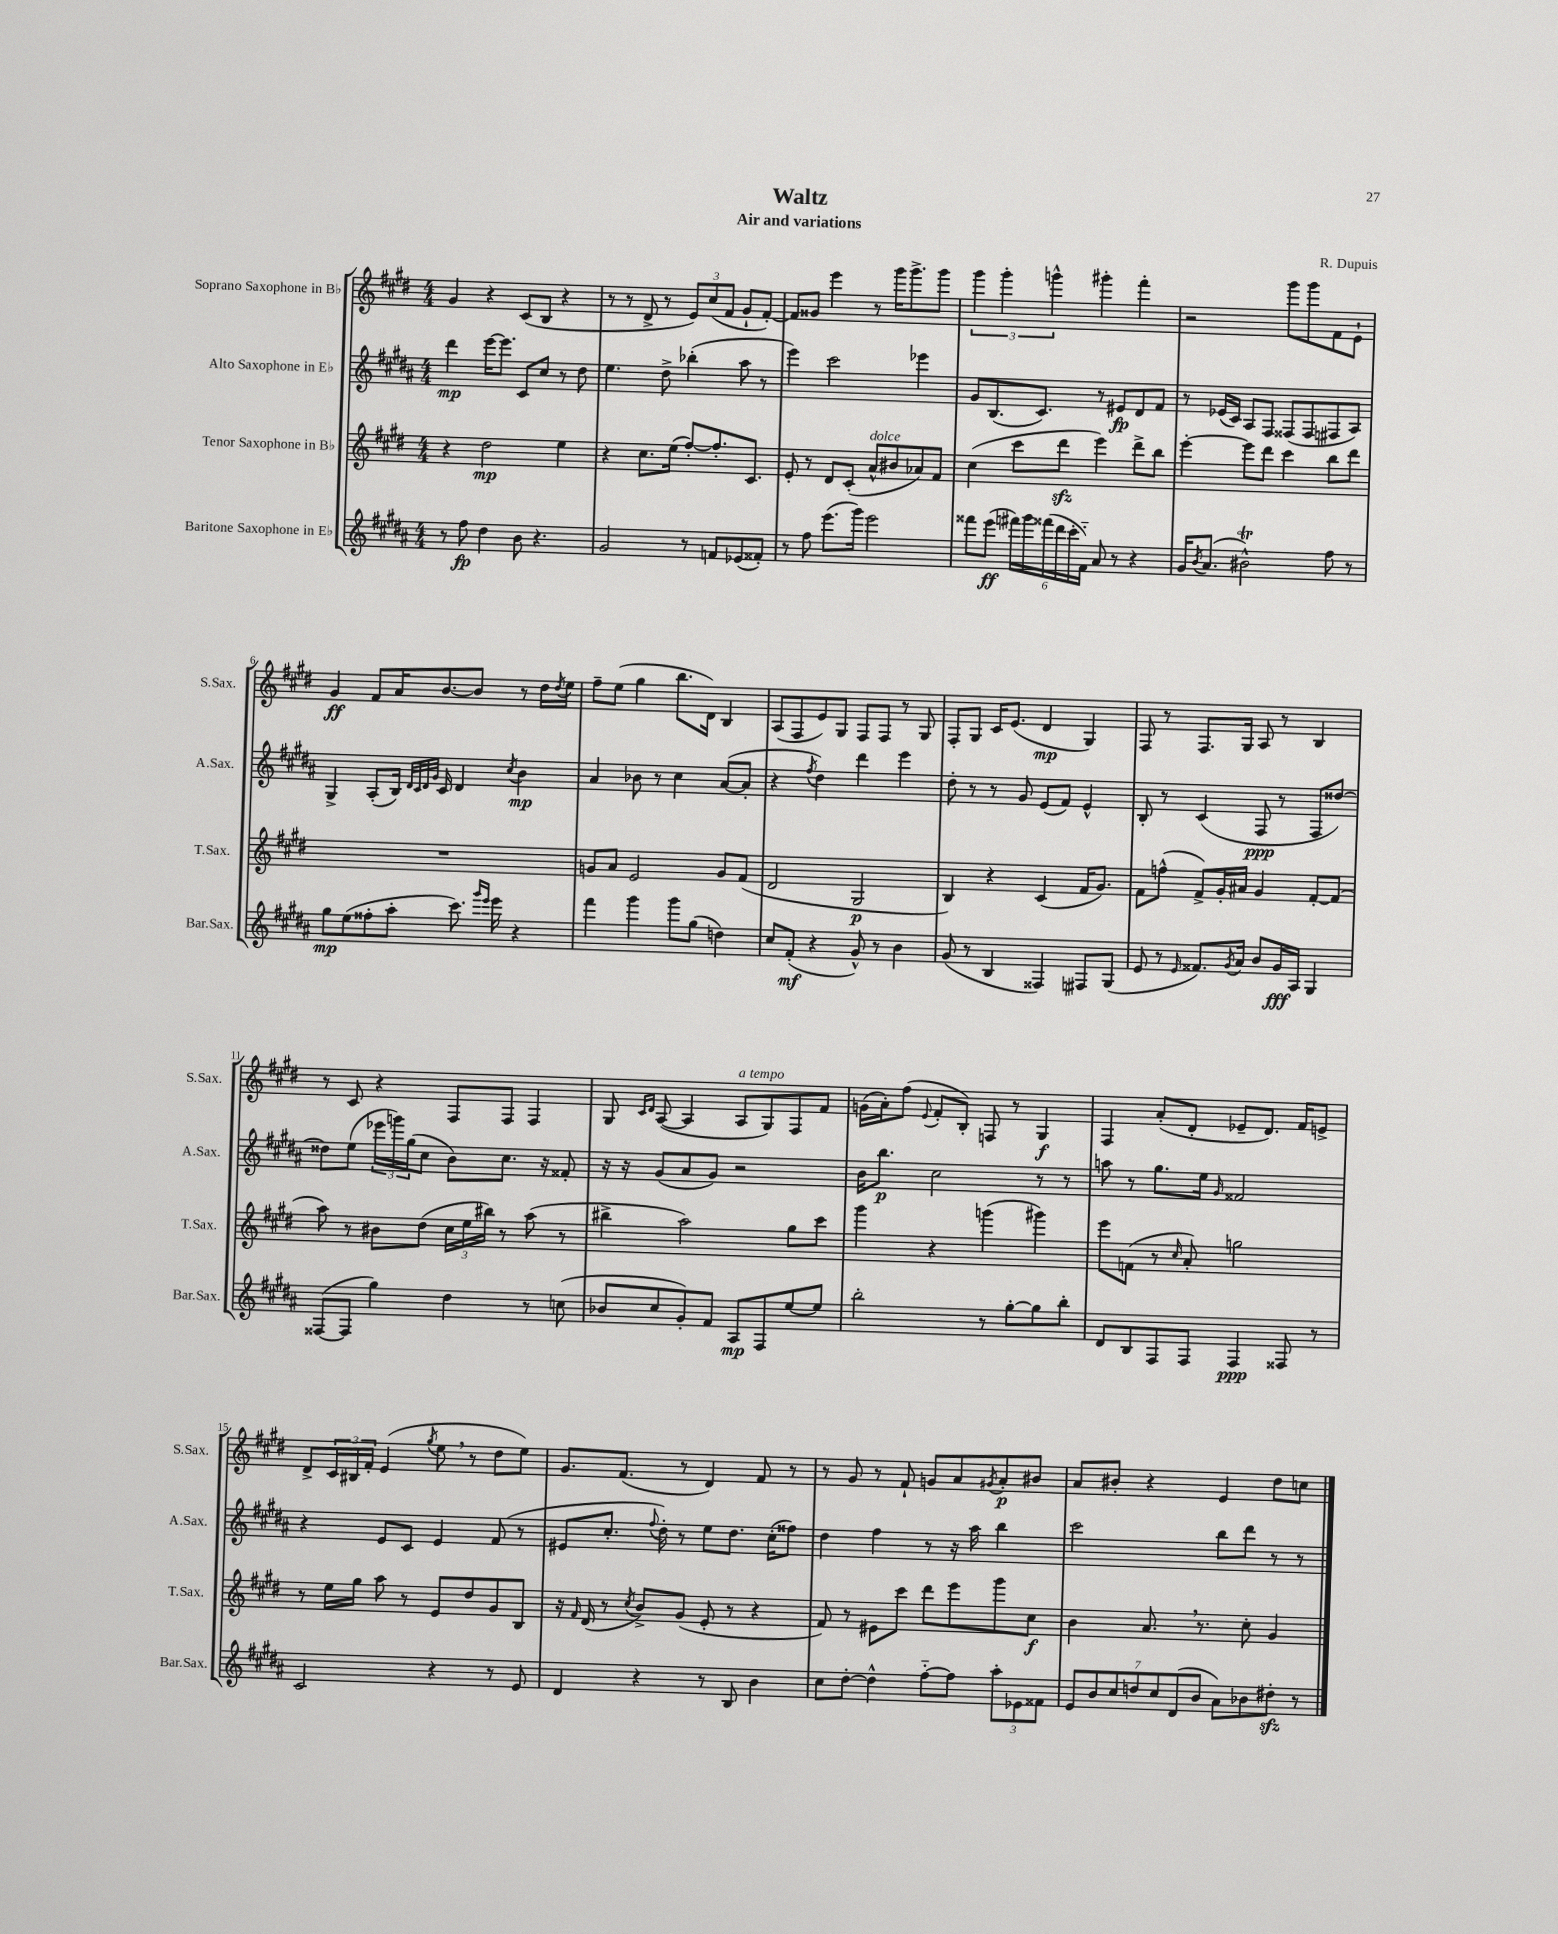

**kern	**kern	**kern	**kern
*staff4	*staff3	*staff2	*staff1
*clefG2	*clefG2	*clefG2	*clefG2
*k[f#c#g#d#a#]	*k[f#c#g#d#]	*k[f#c#g#d#a#]	*k[f#c#g#d#]
*M4/4	*M4/4	*M4/4	*M4/4
8r	4r	4ddd#	4g#
8ff#	.	.	.
4dd#	2dd#	[16eee	4r
.	.	8.eee]	.
8b	.	8c#	(8c#
4.r	.	8cc#	8B
.	4ee	8r	4r
.	.	8dd#	.
=	=	=	=
2g#	4r	4.ee	8r
.	.	.	8r
.	8.cc#	.	8d#^
.	.	8dd#^	8r
.	(16ee	.	.
8r	[8ff#')	(4bb-'	12e)
.	.	.	(12cc#
8f	8.ff#']	.	.
.	.	.	12f#
(8e-	.	8aa#	8g#`
.	8.c#	.	.
8f##')	.	8r	[8f#')
=	=	=	=
8r	8e'	4eee)	8f#]
8ff#	8r	.	8g##
(8.eee	8d#	2ccc#	4eee
.	(8c#'	.	.
16ggg#)	.	.	.
2eee	8a^^	.	8r
.	8b#	.	16ggg#
.	.	.	8.ggg#^
.	8a-)	4eee-	.
.	8f#	.	8ggg#
=	=	=	=
8fff##	(4cc#	8g#	6ggg#
(8eee	.	(8.B	.
.	.	.	6ggg#'
24fff#)	8ccc#	.	.
24ggg#	.	.	.
.	.	8.c#)	.
(24fff##	.	.	6ggg^^
24ddd#	8ddd#	.	.
24ccc#'	.	.	.
24f#'~)	.	.	.
8a#	4eee)	8r	4ggg#'
8r	.	8e#	.
4r	8ddd#^	8d#	4fff#'
.	8bb	8f#	.
=	=	=	=
16g#	[4eee'	8r	2r
8qb	.	.	.
(8.a#	.	.	.
.	.	(16e-	.
.	.	16c#)	.
2b#^^)	8eee]	8A#	.
.	8ddd#	8F#	.
.	4ccc#	(8F##	8ggg#
.	.	8F##	8ggg#
8ff#	8bb	8F#	8f#
8r	8ddd#	8A#)	8e`
=	=	=	=
8gg#	1r	4G#^	4g#
(8ee	.	.	.
8ff##'	.	(8A#'	8f#
8aa#'	.	16B)	16a
.	.	32qqd#	.
.	.	32qqc#	.
.	.	32qqd#	.
.	.	32qqg#	.
.	.	16c#	[8.b
8.ccc#)	.	4d#	.
.	.	.	8b]
16qqggg#	.	.	.
16qqeee	.	.	.
16eee	.	.	.
.	.	8qcc#	.
4r	.	4b	8r
.	.	.	16dd#
.	.	.	8qdd#
.	.	.	16ee
=	=	=	=
4fff#	8g	4a#	8ff#~
.	8a	.	(8ee
4ggg#	2e	8b-	4gg#
.	.	8r	.
8ggg#	.	4cc#	8.bb
(8gg#	.	.	.
.	.	.	16d#)
4dd)	8g	([8a#	4B
.	(8f#	8a#']	.
=	=	=	=
8cc#	2d#	4r	(8A
(8f#'	.	.	8F#
.	.	8qff#	.
4r	.	4dd#)	8e)
.	.	.	8G#
8g#^^)	2G#	4ddd#	8F#
8r	.	.	8F#
4b	.	4eee	8r
.	.	.	8G#
=	=	=	=
(8g#	4B)	8dd#'	8F#'
8r	.	8r	8G#
4B	4r	8r	16c#
.	.	.	(8.e
.	.	8g#	.
4F##)	(4c#	(8e	4d#
.	.	8f#)	.
8F#	16f#	4e^^	4G#)
.	8.g#)	.	.
(8G#	.	.	.
=	=	=	=
8e	8f#	8B'	8F#
8r	(8ff^^	8r	8r
16qqe	.	.	.
8.f##)	8f#^)	(4c#	8.F#
.	16g#'	.	.
8qg#	.	.	.
16a#	16a#	.	16G#
8b	4g#	8F#	8A
16g#	.	8r	8r
16A#	.	.	.
4G#	[8f#'	8F#	4B
.	(8f#]	[8dd##)	.
=	=	=	=
([8F##	8aa)	8dd##]	8r
8F##]	8r	(8ee	8c#
4gg#)	8b#	24eee-	4r
.	.	24ggg)	.
.	.	(24gg#	.
.	(8dd#	8cc#	.
4dd#	24cc#	8b)	8F#
.	24ee	.	.
.	24bb#)	.	.
.	8r	8.cc#	8F#
8r	(8aa	.	4F#
.	.	16r	.
(8cc	8r	8f##'	.
=	=	=	=
8b-	4bb#^	16r	8G#
.	.	16r	.
.	.	.	16qqc#
.	.	.	16qqd#
8cc#	.	(8g#	([8A
8g#')	2aa)	8a#	4A]
8f#	.	8g#)	.
8A#	.	2r	8A
8F#	.	.	8G#)
[8ee	8gg#	.	8F#
8ee]	8ccc#	.	8f#
=	=	=	=
2bb'	4ggg#	16b	(16g
.	.	8.bb	16a')
.	.	.	(8ff#
.	.	.	8qqe
.	4r	2cc#	8f#'
.	.	.	8B')
8r	(4ggg	.	8F
[8gg#'	.	.	8r
8gg#]	4ggg#)	8r	4G#
8bb'	.	8r	.
=	=	=	=
8d#	8eee	8aa	4F#
8B	(8f	8r	.
8F#	8r	8.gg#	(8a'
.	16qqcc#	.	.
8F#	8a')	.	8d#'
.	.	16ee	.
.	.	16qqg#	.
4F#	2gg	2f##	8e-~
.	.	.	8.d#)
8F##	.	.	.
.	.	.	16f#
8r	.	.	8e^
=	=	=	=
2c#	8r	4r	8d#^
.	16ee	.	24c#
.	.	.	24B#
.	16gg#	.	.
.	.	.	24f#'
.	8aa	8e	(4e
.	8r	8c#	.
.	.	.	8qgg#
4r	8e	4e	8ee
.	8dd#	.	8r
8r	8g#	(8f#	8dd#
8e	8B	8r	8ee)
=	=	=	=
4d#	16r	8e#	8.g#
.	16qqf#	.	.
.	(16d#	.	.
.	8r	8.cc#'	.
.	.	.	(8.f#
.	8qcc#	.	.
4r	8b^)	.	.
.	.	8qqff#	.
.	.	16dd#')	.
.	(8g#	8r	8r
8r	8e'	8ee	4d#)
8B	8r	8.dd#	.
4b	4r	.	8f#
.	.	(16cc#'	.
.	.	8ff##)	8r
=	=	=	=
8cc#	8f#)	4dd#	8r
[8dd#'	8r	.	8g#
4dd#^^]	8e#	4ff#	8r
.	8ccc#	.	8f#`
[8ff#'~	8ddd#	8r	8g
8ff#]	8eee	16r	8a
.	.	16aa#	.
.	.	.	8qg#
12aa#'	8ggg#	4bb	8a'
12e-	.	.	.
.	8cc#	.	8b#
12f##	.	.	.
=	=	=	=
14e	4b	2ccc#	8a
14b	.	.	.
.	.	.	8b#'
14cc#	.	.	.
14dd	.	.	.
.	8.a	.	4r
14cc#	.	.	.
(14d#	.	.	.
14b	.	.	.
.	8.r	.	.
8a#)	.	8bb	4e
8b-	8cc#'	8ddd#	.
8dd#'	4g#	8r	8dd#
8r	.	8r	8cc
==	==	==	==
*-	*-	*-	*-
